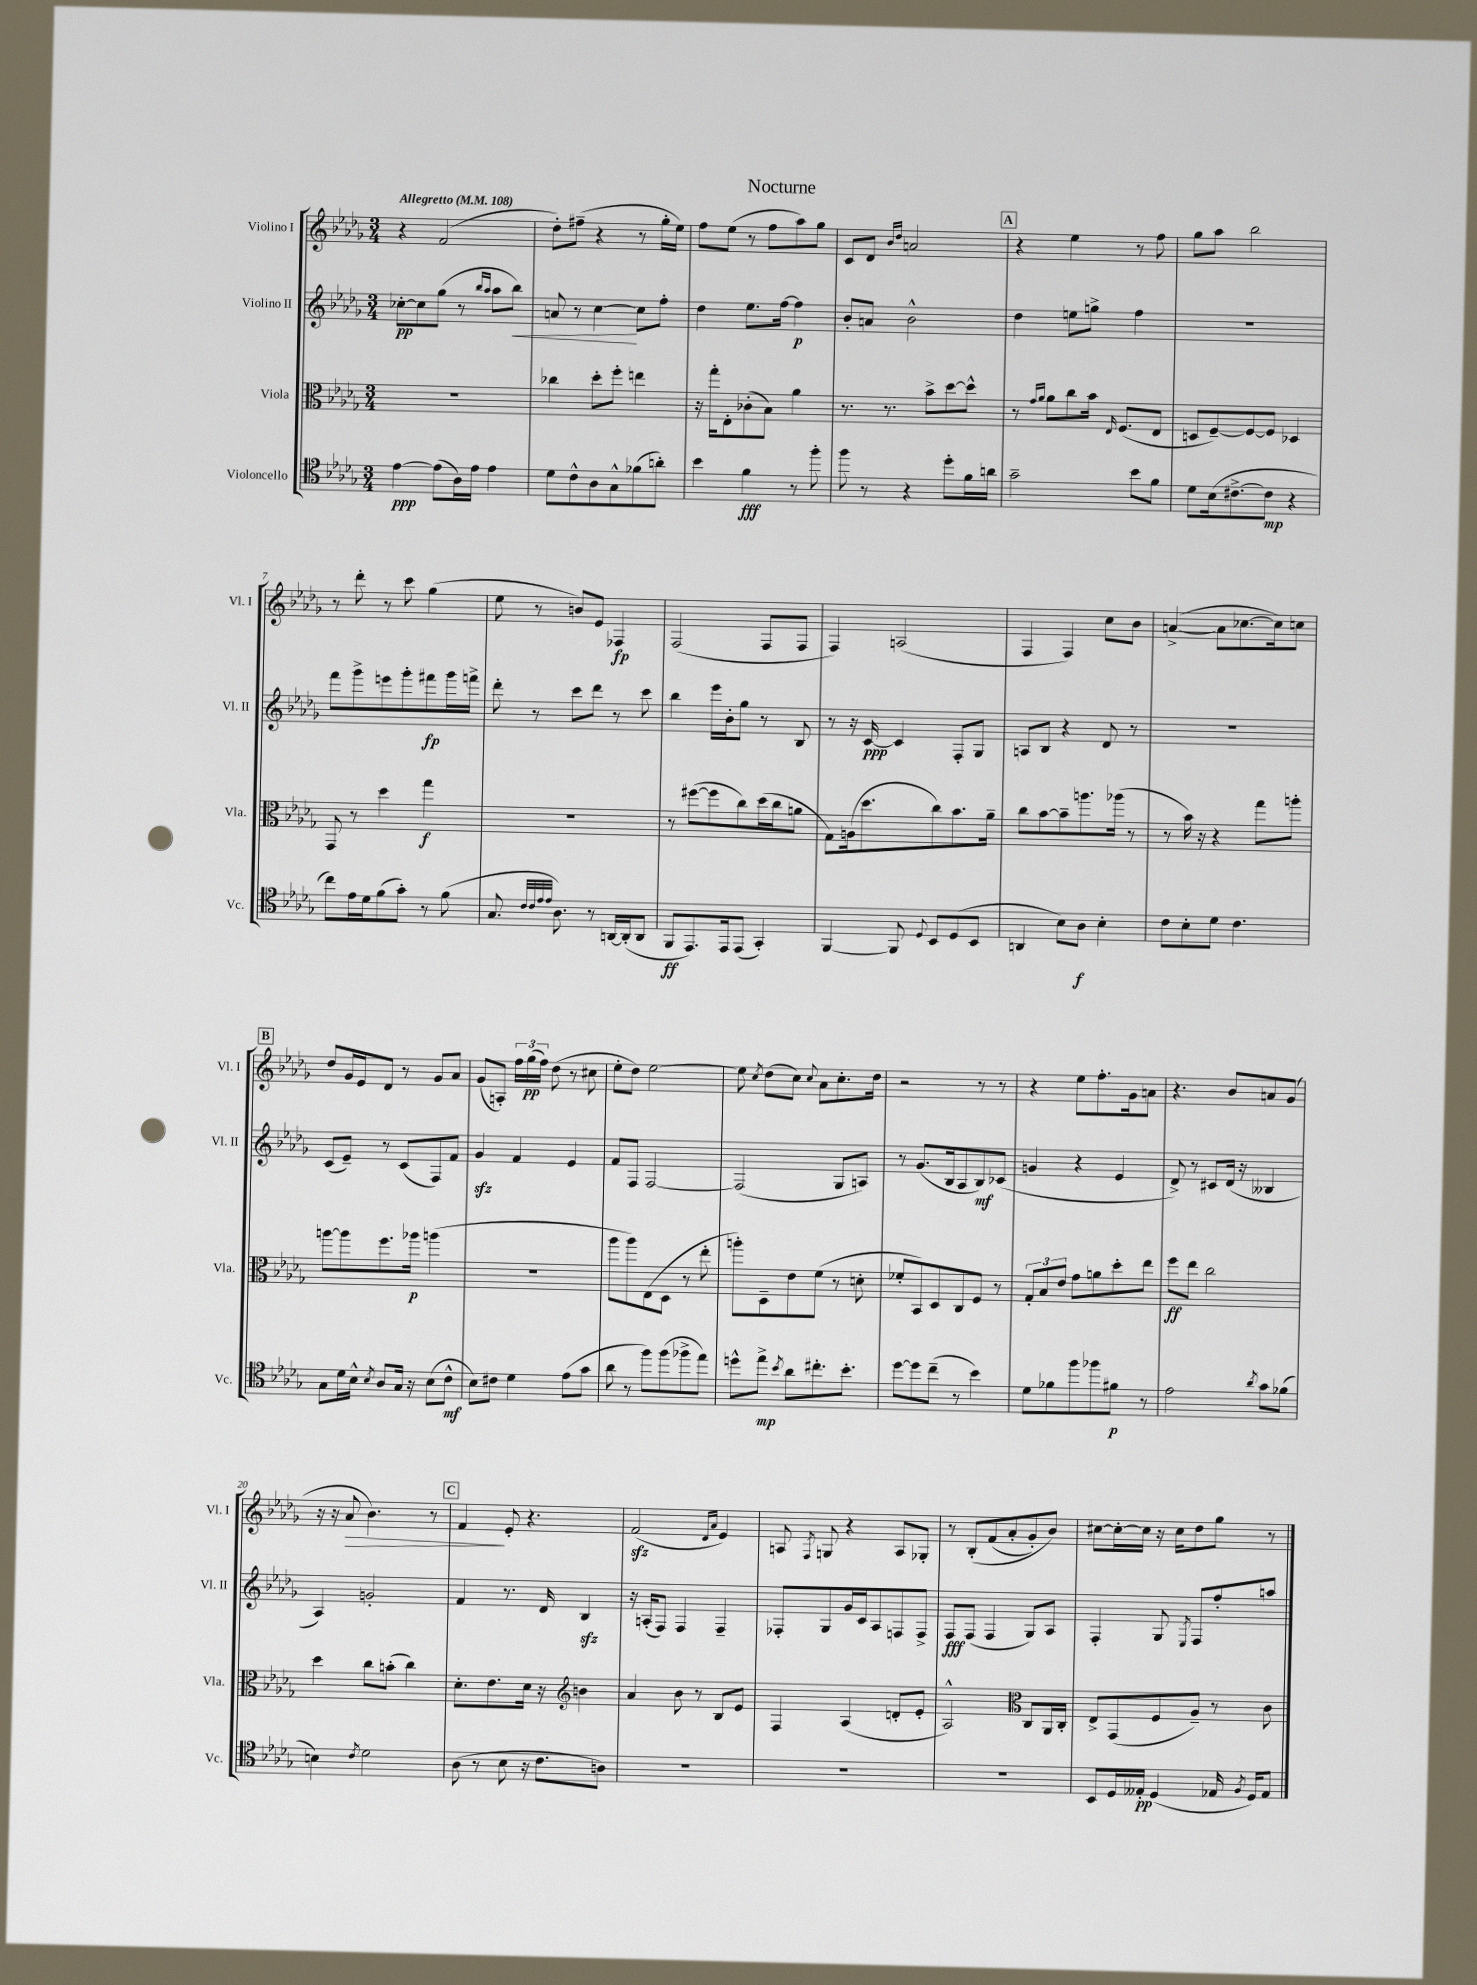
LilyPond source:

\header { title = "Nocturne" }
<<
\new StaffGroup <<
\new Staff = "s0" \with { instrumentName = "Violino I" shortInstrumentName = "Vl. I" } {
    \clef treble \key des \major \numericTimeSignature \time 3/4 \tempo "Allegretto" 4 = 108
    \autoBeamOff r4 f'2( |
    des''8[-.) fis''8]--( r4 r8 ges''16[-. ees''16]) |
    f''8[ ees''8]( r8 f''8[ aes''8) ges''8] |
    c'8[ des'8] \grace { bes'16[ des''16] } a'2 |
    \mark \markup { \box "A" } r4 ees''4 r8 f''8 |
    ges''8[ aes''8] bes''2 |
    r8 des'''8-. r8 c'''8 ges''4( |
    ees''8 r8 b'8[) ees'8] fes4\fp |
    f2( f8[ f8] |
    f4) a2( |
    f4 f4) c''8[ bes'8] |
    a'4~->( a'8[ ces''8.~ ces''16) c''8] |
    \mark \markup { \box "B" } des''8[ ges'16 ees'16 des'8] r8 ges'8[ aes'8] |
    ges'8[( a8]-.) \tuplet 3/2 { f''16[ ges''16\pp( f''16]) } des''8( r8 cis''8 |
    ees''8[-. des''8]) ees''2~ |
    ees''8 \acciaccatura { c''8 } des''8[( c''8]) \appoggiatura { c''8 } aes'8[ c''8.-. des''16] |
    r2 r8 r8 |
    r4 ees''8[ f''8.-. ges'16 a'8] |
    r4. bes'8[ a'8 ges'8]( |
    r16 r16 aes'8\> bes'4.) r8 |
    \mark \markup { \box "C" } f'4\! ees'8-. r4. |
    f'2\sfz( \grace { des'16[ aes'16] } ees'4) |
    a8 \acciaccatura { f8 } g8 r4 a8[ ges8]-. |
    r8 bes8[-.\( f'8( aes'8-. ges'8-.) bes'8]\) |
    cis''8[~ cis''16~-. cis''16] r16 cis''16[ des''8 ges''8] r8 \bar "|." |
}
\new Staff = "s1" \with { instrumentName = "Violino II" shortInstrumentName = "Vl. II" } {
    \clef treble \key des \major \numericTimeSignature \time 3/4
    \autoBeamOff ces''8[~-.\pp ces''8 ges''8]( r8 \grace { bes''16[ aes''16] } aes''8[ bes''8]\<) |
    a'8 r8 c''4~\! c''8[ f''8]-. |
    des''4 ees''8.[ f''16]~ f''4\p |
    bes'8[-. a'8] bes'2-^ |
    \mark \markup { \box "A" } des''4 e''8[ g''8]-> f''4 |
    R2. |
    f'''8[ ges'''8-> e'''8 ges'''8-. fis'''8\fp ges'''16 f'''16]-> |
    des'''8-. r8 c'''8[ des'''8] r8 c'''8 |
    bes''4 ees'''16[ bes'16-. ges''8] r8 bes8 |
    r8 r16 c'16~\ppp c'4 f8[-. ges8] |
    a8[ bes8] r4 des'8 r8 |
    R2. |
    \mark \markup { \box "B" } c'8[( ees'8]--) r8 c'8[( f8) f'8] |
    ges'4\sfz f'4 ees'4 |
    f'8[ f8] f2~ |
    f2( ges8[ a8]) |
    r8 ges'8.[( bes16 aes8 bes8\mf) ces'8]( |
    g'4 r4 ees'4 |
    des'8->) r8 cis'8[ des'16]( r16 beses4 |
    aes4) g'2-. |
    \mark \markup { \box "C" } f'4 r8. des'16 bes4\sfz |
    r16 a16[-.( f8]) f4 f4-- |
    fes8[-. ges8 ges'16 c'16 aes8 f8 f8]-> |
    f8[\fff f8]( f4 ges8[) aes8] |
    f4-. ges8 \acciaccatura { ees8 } f8[ f''8-. a''8] \bar "|." |
}
\new Staff = "s2" \with { instrumentName = "Viola" shortInstrumentName = "Vla." } {
    \clef alto \key des \major \numericTimeSignature \time 3/4
    \autoBeamOff R2. |
    ces''4 des''8[-. f''8]-. e''4 |
    r16 ges''16[-. ees8-. ces'8-.( bes8]) aes'4 |
    r8. r8. bes'8[-> des''8~ des''8]-^ |
    \mark \markup { \box "A" } r8 \grace { ges'16[ aes'16] } aes'8[ c''8 bes'16] \grace { ees16 } f8.[( ees8] |
    d8[ f8~--) f8~ f8] des4 |
    ges,8 r8 des''4 ges''4\f |
    R2. |
    r8 fis''8[~( fis''8 c''8) des''16( c''16 a'8] |
    ges8[) a16( des''8. c''8) bes'8. aes'16]-- |
    c''8[ bes'8~ bes'8-- a''8. aes''16]( r8 |
    r8 bes'16) r16 r4 ges''8[ a''8]-. |
    \mark \markup { \box "B" } a''8[~ a''8 f''8. aes''16]\p a''4( |
    R2. |
    aes''8[ aes''8) ees8( des8] r8 ees''8-. |
    a''8[-.) des8-- ees'8 f'8]( r8 d'8-. |
    fes'8[-. bes,8) des8 c8 f8] r8 |
    \tuplet 3/2 { ges8[-. bes8 ees'8] } ges'8[ a'8 des''8-. ees''8] |
    f''8[\ff ees''8] c''2 |
    des''4 c''8[ b'8]-.( c''4) |
    \mark \markup { \box "C" } des'8.[-. ees'8. des'16] r16 \clef treble b'4 |
    aes'4 bes'8 r8 bes8[ ees'8] |
    f4 aes4( d'8[-. ees'8]-. |
    aes2-^) \clef alto c8[ aes,16 c16]-. |
    ees8[-> ges,8( f8 aes8]--) r8 c'8 \bar "|." |
}
\new Staff = "s3" \with { instrumentName = "Violoncello" shortInstrumentName = "Vc." } {
    \clef tenor \key des \major \numericTimeSignature \time 3/4
    \autoBeamOff ees'4~\ppp ees'8[( aes16) ees'16] ees'4 |
    des'8[ c'8-^ aes8 ges8-^ fes'8( a'8]-.) |
    bes'4 f'4\fff r8 f''8-. |
    f''8 r8 r4 des''8[-. f'16 a'16] |
    \mark \markup { \box "A" } ges'2-- bes'8[ f'8] |
    des'8[ bes16( cis'8.~-> cis'8]\mp r4 |
    c''8[) ees'16 des'16 f'8( ges'8]-.) r8 f'8( |
    ges8. \grace { c'32[ c'32 ees'32 ees'32] } aes8.) r8 a,16[~ a,16-.( a,8] |
    f,8[\ff ees,8.) ees,16 ees,8]( ges,4-.) |
    f,4~ f,8 \appoggiatura { des8 } bes,8[ des8( bes,8] |
    a,4 bes8[) aes8]\f bes4-. |
    c'8[ bes8-. des'8] c'4. |
    \mark \markup { \box "B" } ges8[ des'16 bes16]-^ \acciaccatura { bes8 } aes8[ ges16] r16 bes8[( c'8]-^\mf |
    bes8[) cis'8] des'4 ees'8[( ges'8] |
    aes'8 r8 f''8[) f''8( fes''8-> ees''8]) |
    d''8[-^ ees''8]->\mp \acciaccatura { bes'8 } aes'8[ cis''8.-. bes'8.]-. |
    des''8[~ des''8 c''8]--( r8 bes'4) |
    des'8[ fes'8 f''8 fes''8 fis'8]\p r8 |
    ees'2 \acciaccatura { aes'8 } ges'8[ fes'8]( |
    b4) \acciaccatura { c'8 } des'2 |
    \mark \markup { \box "C" } aes8( r8 bes8 r16 c'8.[ a8]) |
    R2. |
    R2. |
    R2. |
    bes,8[ des16 eeses16]-.\pp des4( ees16 \acciaccatura { f8 } des16[) ees8] \bar "|." |
}
>>
>>
